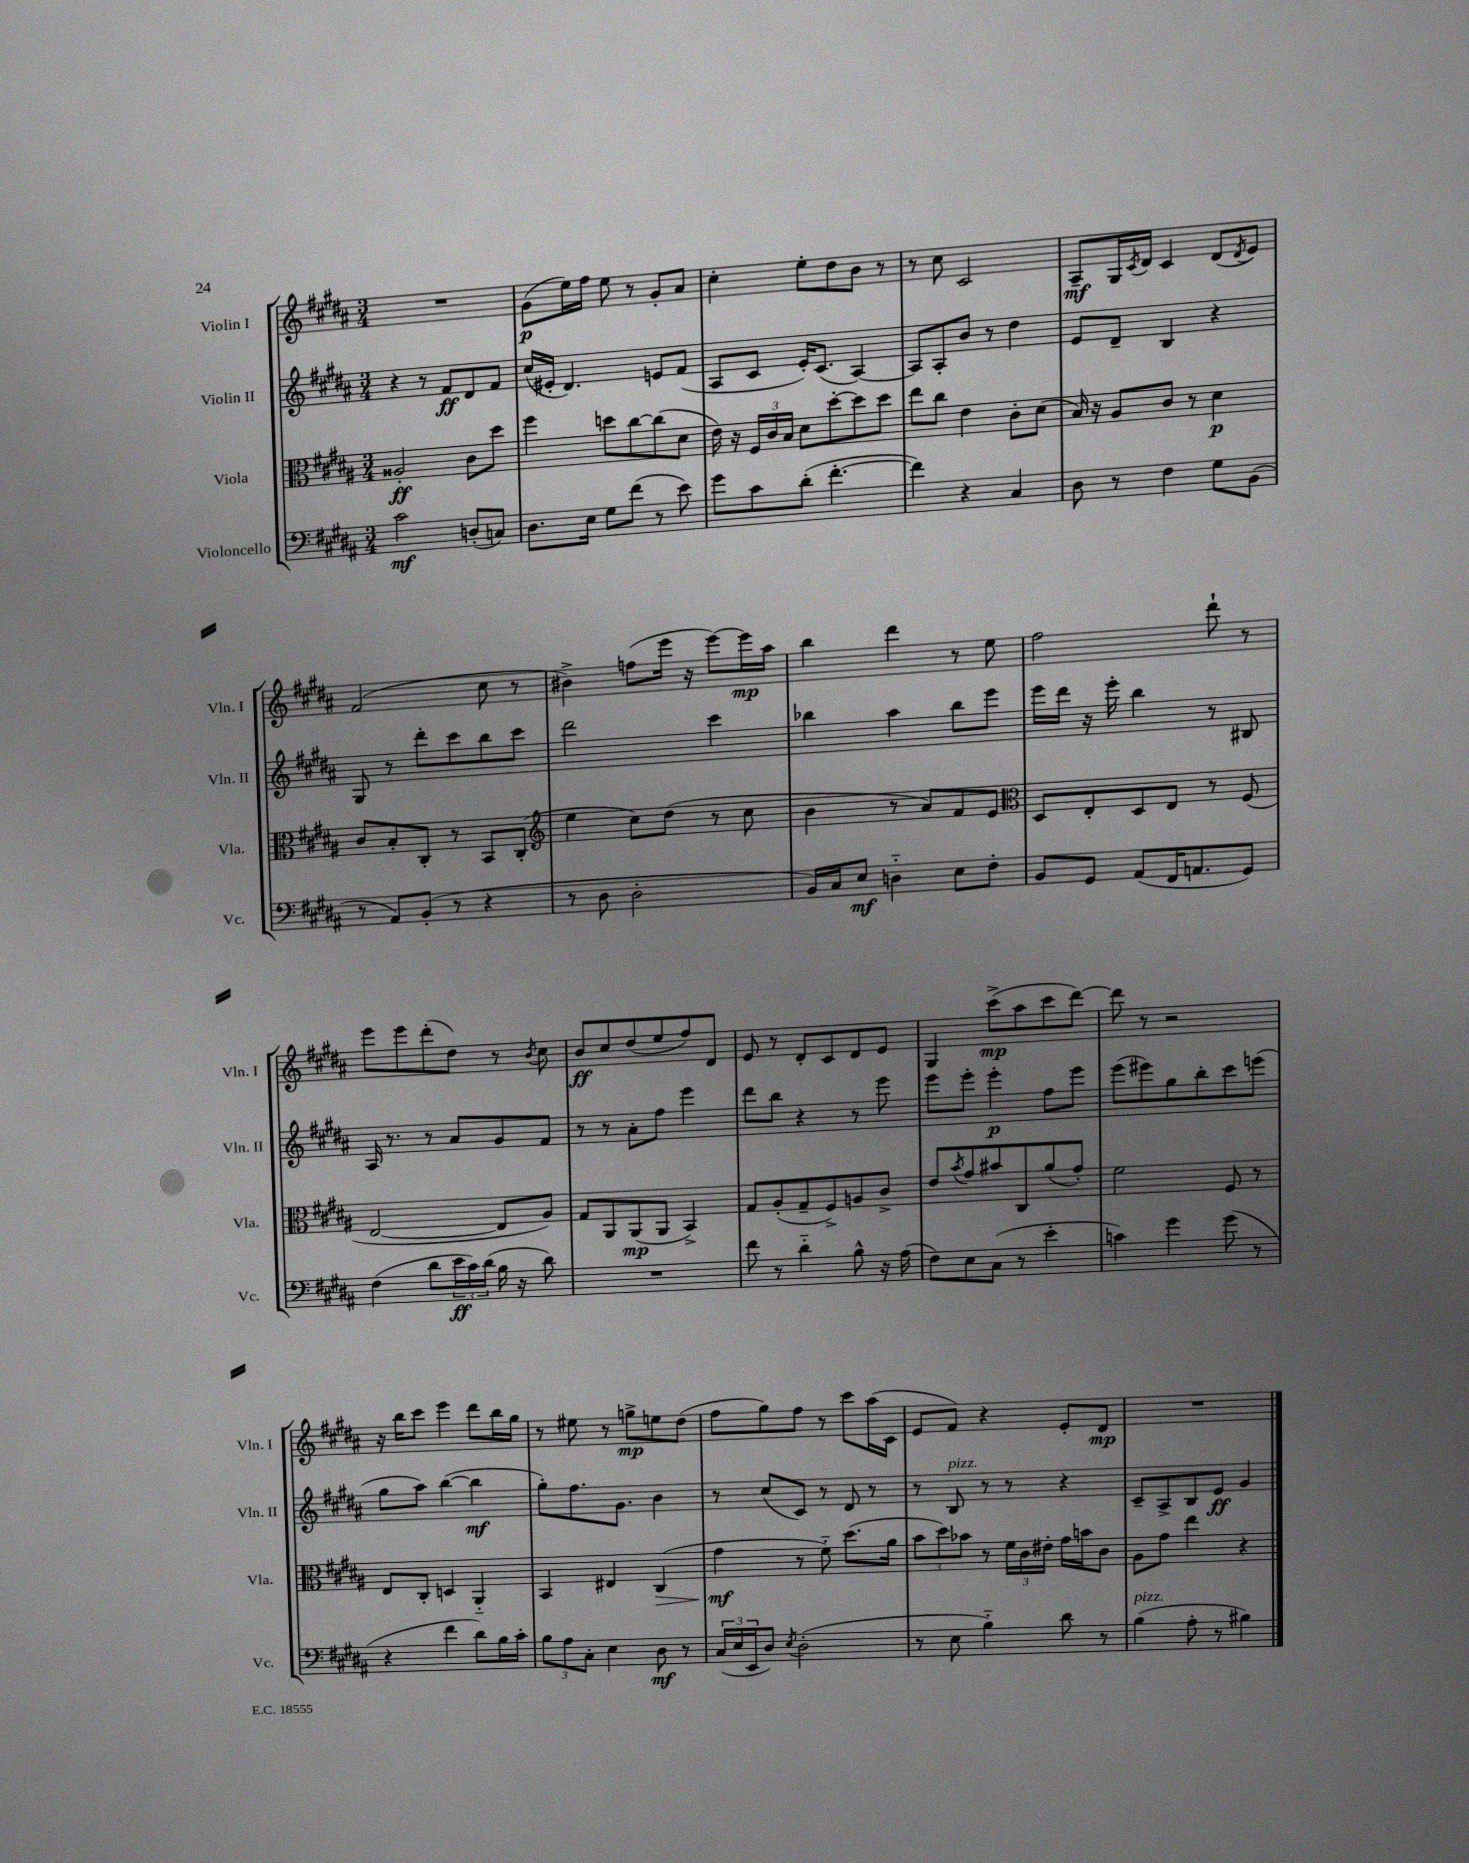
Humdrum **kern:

**kern	**kern	**kern	**kern
*staff4	*staff3	*staff2	*staff1
*clefF4	*clefC3	*clefG2	*clefG2
*k[f#c#g#d#a#]	*k[f#c#g#d#a#]	*k[f#c#g#d#a#]	*k[f#c#g#d#a#]
*M3/4	*M3/4	*M3/4	*M3/4
2c#	2A##'	4r	2.r
.	.	8r	.
.	.	8f#	.
(8D'	8c#	8d#	.
8C)	8dd#	8f#	.
=	=	=	=
8.D#	4ff#	(16cc#	(8g#
.	.	16e#'	.
.	.	4.d#)	16ee)
16E	.	.	16ff#
8G#	8dd	.	8ee
(8f#	[8cc#	.	8r
8r	(8cc#]	8e	8g#'
8e)	8d#	(8f#	8a#
=	=	=	=
8g#	16e)	8A#	4cc#'
.	16r	.	.
8c#	24F#	8c#	.
.	24c#	.	.
.	24B	.	.
(8d#'	8d#	16e')	8ee'
.	.	(8.c#	.
[4.f#'	[8dd#'	.	8dd#
.	8dd#]	[4A#)	8b
.	8dd#	.	8r
=	=	=	=
4f#])	8ee	8A#]	8r
.	8cc#	8A#'	8cc#
4r	4e	8b	2c#
.	.	8r	.
4C#	8c#'	4dd#	.
.	(8d#	.	.
=	=	=	=
8D#	16B)	8e	8A#~
.	16r	.	.
8r	8A#	8d#~	16G#
.	.	.	8qc#
.	.	.	16d#
4F#	8c#	4B	4c#
.	8r	.	.
8G#	4d#	4r	(8d#
.	.	.	8qd#
(8BB	.	.	8e)
=	=	=	=
8r	8c#	8G#	(2f#
8AA#)	8B'	8r	.
(8BB'	8C#'	8ddd#'	.
8r	8r	8ccc#	.
4r	8BB	8bb	8cc#
.	(8C#'	8ccc#	8r
=	=	=	=
*	*clefG2	*	*
8r	4ee	2ddd#	4b#^)
8D#	.	.	.
2D#'	8cc#)	.	(8ff
.	(8dd#	.	16eee
.	.	.	16r
.	8r	4ccc#	[8eee)
.	8cc#	.	16eee]
.	.	.	16aa#
=	=	=	=
16BB)	4b	4bb-	4bb
16C#	.	.	.
8E	.	.	.
4D'~	8r	4aa#	4ddd#
.	8a#)	.	.
8E	8f#	8bb-	8r
8F#'	8e	8eee	8ee
=	=	=	=
*	*clefC3	*	*
8BB	8D#	16eee	2ff#
.	.	16ddd#	.
8GG#	8E'	16r	.
.	.	16eee'	.
(8AA#	8D#	4bb	.
16FF#	8E	.	.
8.AA	.	.	.
.	8r	8r	8ddd#`
8GG#)	(8F#	8B#	8r
=	=	=	=
(4F#	[2E	16A#	8eee
.	.	8.r	.
.	.	.	8eee
8d#	.	8r	(8ddd#'
24e	.	8a#	8dd#)
24c#)	.	.	.
(24d#	.	.	.
16B	8E]	8g#	8r
16r	.	.	.
.	.	.	8qb
8d#)	8A#)	8f#	8cc#
=	=	=	=
2.r	8G#	8r	8b
.	8AA#	8r	8cc#
.	(8AA#	8a#'	(8dd#
.	8AA#	8ff#	8ee
.	4BB^)	4eee	8ff#)
.	.	.	8d#
=	=	=	=
8f#	8G#	8ddd#	8e
8r	(8A#'	8bb	8r
4d#'~	8G#~	4r	8d#'
.	8F#^)	.	8c#
8B^^	8A	8r	8d#
16r	8c#^	8eee	8e
(16A#	.	.	.
=	=	=	=
8F#)	8e	8eee	4G#
.	8qb	.	.
8E	8g#	8eee'	.
(8C#	8b#	4eee'	(8ccc#^
8r	8C#	.	8aa#
4e'	(8a#	8ff#	8ccc#
.	8g#')	8eee	[8ddd#)
=	=	=	=
4c)	2f#	(8eee	8ddd#]
.	.	8eee#)	8r
4g#	.	8gg#	2r
.	.	8bb'	.
(8g#	8F#	8ccc#	.
8r	8r	(8eee	.
=	=	=	=
4r	8E	8gg#	16r
.	.	.	16bb
.	8C#'	8aa#)	8ccc#
4f#	4D	([4bb	4eee
8d#)	4AA#'~	4bb]	8ddd#
16B	.	.	16bb
16c#'	.	.	16gg#
=	=	=	=
12B	4BB	8gg#')	8r
12A#	.	.	.
.	.	8.ff#	8ee#
12C#'	.	.	.
4E	4E#	.	8r
.	.	8.g#	.
.	.	.	8gg^
8D#	(4C#	4b	8ee
8r	.	.	(8dd#
=	=	=	=
(24C#	4g#	8r	8ff#
24E	.	.	.
24EE	.	.	.
8D#)	.	(8cc#	8gg#)
8qE	.	.	.
(2D#'	8r	8c#)	8ff#
.	8f#'~)	8r	8r
.	(8.dd#	8d#	8ccc#
.	.	8r	(16aa#
.	16a#	.	16c#
=	=	=	=
8r	12b	8r	8e
.	12dd#)	.	.
8E	.	8B	8f#)
.	12b-	.	.
4B'~)	8r	8r	4r
.	24f#	8r	.
.	24c#	.	.
.	24e#'	.	.
8d#	16g#	4r	8e'
.	16b	.	.
8r	8c#	.	8d#
=	=	=	=
(4B	8A#	8c#~	2.r
.	8g#	8A#^	.
8A#'	4ee	8B	.
8r	.	8e	.
4B#)	4r	4g#	.
==	==	==	==
*-	*-	*-	*-
